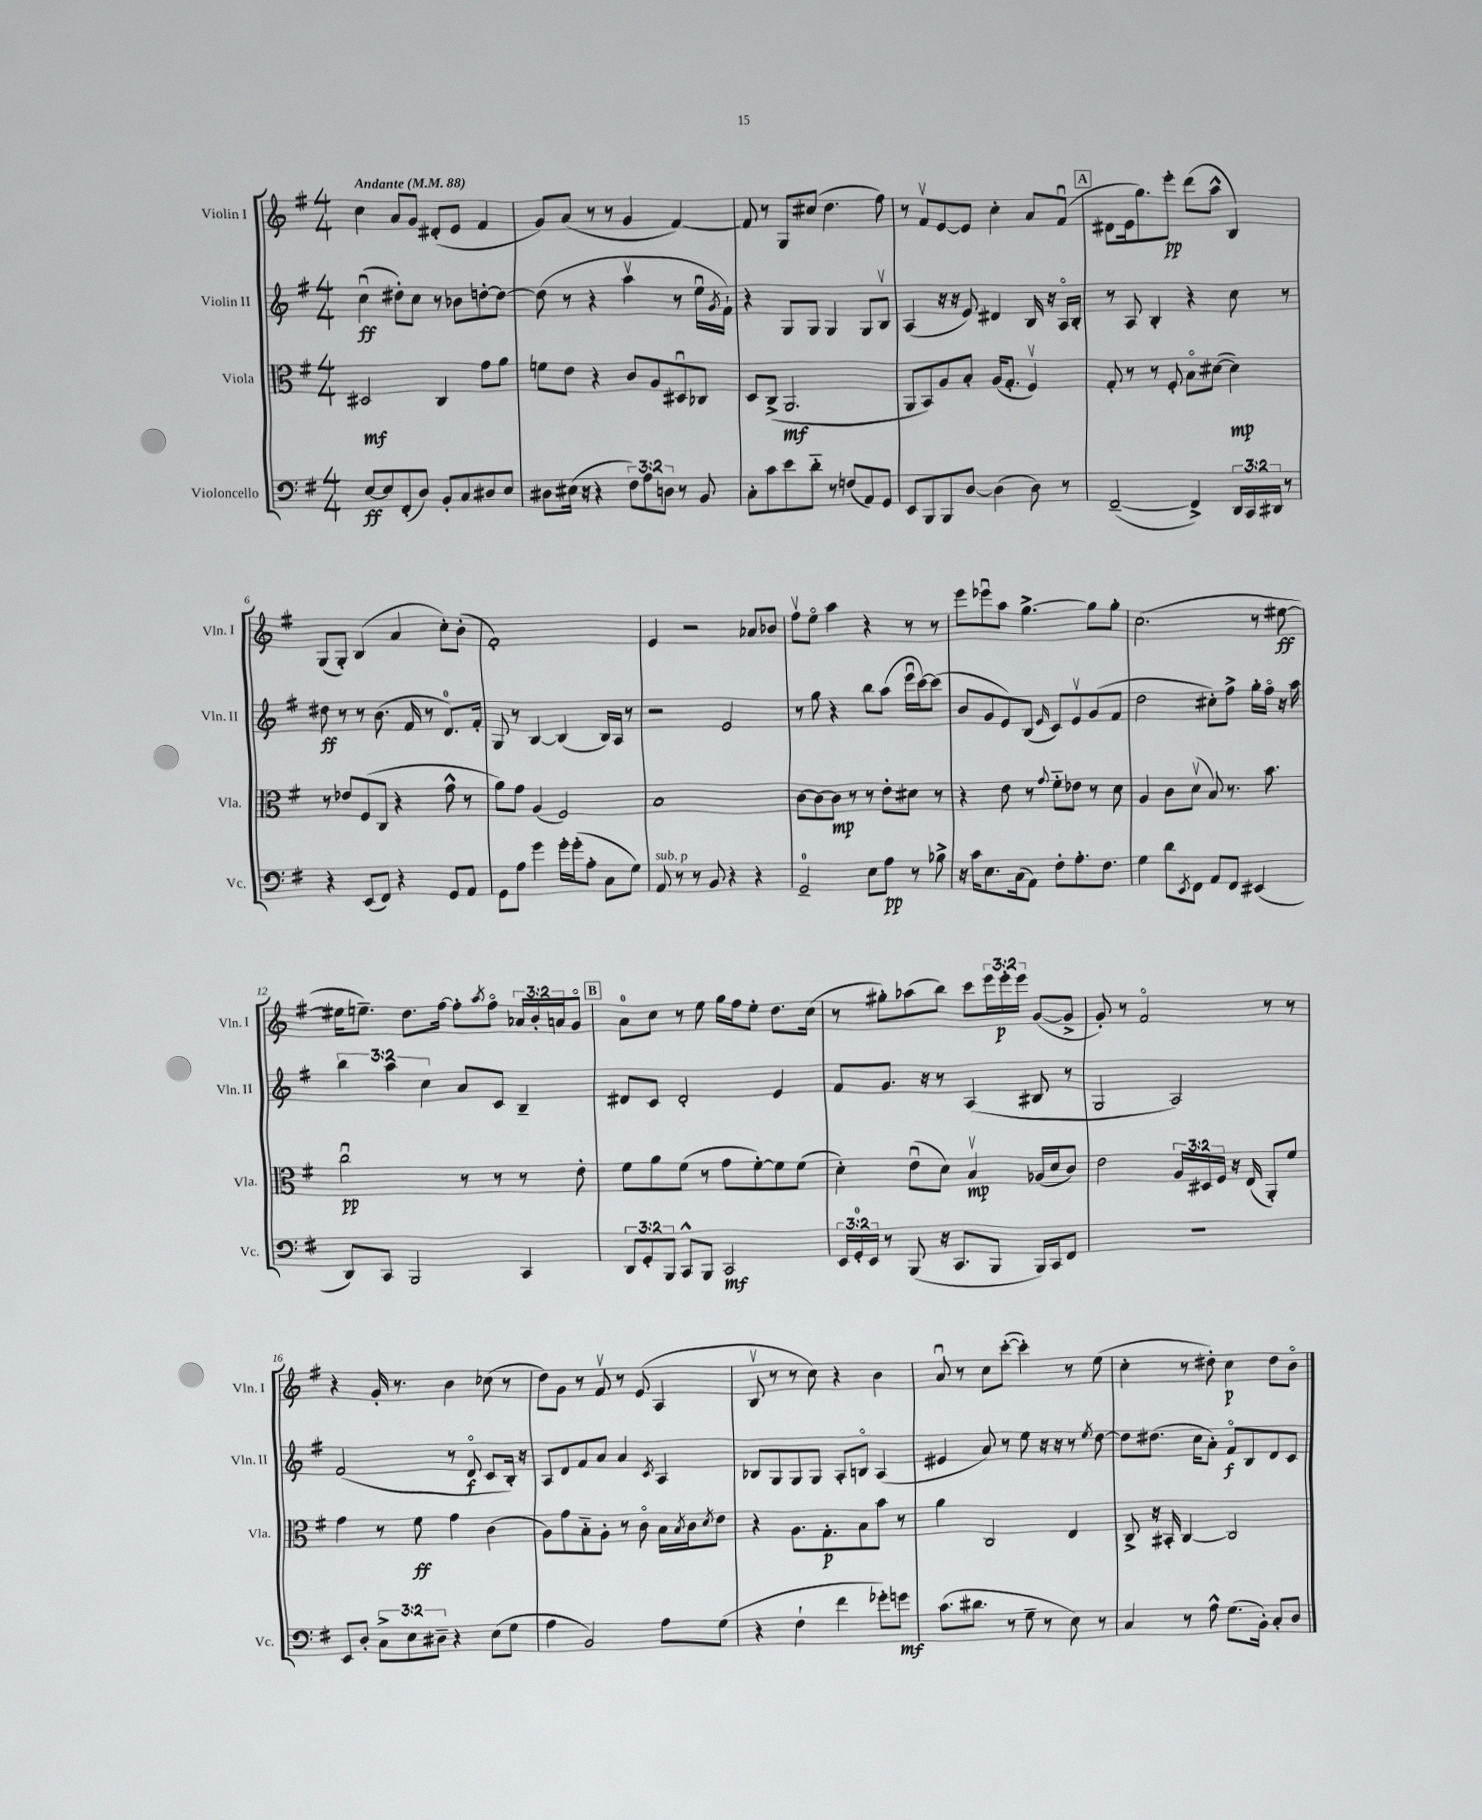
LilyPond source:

<<
\new StaffGroup <<
\new Staff = "s0" \with { instrumentName = "Violin I" shortInstrumentName = "Vln. I" } {
    \clef treble \key g \major \numericTimeSignature \time 4/4 \override Staff.TupletNumber.text = #tuplet-number::calc-fraction-text \tempo "Andante" 4 = 88
    c''4 a'8 g'8 dis'8-.( e'8 fis'4 |
    g'8) a'8( r8 r8 g'4 fis'4~) |
    fis'8 r8 g8 cis''8( d''4. fis''8) |
    r8 fis'8\upbow e'8~ e'8 c''4-. a'8 fis'8\downbow( |
    \mark \markup { \box "A" } dis'8 e'16 g''8.) e'''8-.\pp d'''8( a''8-^ b4) |
    g8( g8-.) b4( a'4 c''8-.) b'8-.( |
    fis'1-.) |
    e'4 r2 aes'8 bes'8 |
    fis''8\upbow e''8\flageolet a''4 r4 r8 r8 |
    e'''8 ees'''8\downbow a''8 g''4.~-> g''8 g''8-. |
    c''2.( r8 eis''8~\ff |
    eis''16 e''8.--) d''8. fis''16~ fis''8-. \acciaccatura { a''8 } fis''8\flageolet \tuplet 3/2 { aes'16 b'16-. a'16 } g'8\flageolet |
    \mark \markup { \box "B" } a'8-0 c''8 r8 e''8 g''16 fis''16 e''8-. d''8. c''16( |
    r8 gis''8-.) aes''8( b''8) c'''8 \tuplet 3/2 { e'''16 e'''16-.\p e'''16 } g'8~( g'8-> |
    g'8-.) r8 fis'2\flageolet r8 r8 |
    r4 g'16-. r8. b'4 ces''8( r8 |
    d''8) g'8 r8 fis'8\upbow r8 e'8( a4 |
    b8\upbow r8 r8 c''8) r4 b'4 |
    a'8\downbow r8 c''8 c'''8~-.( c'''4-.) r8 e''8( |
    c''4-. r8 dis''8-.) c''4\p dis''8 b'8\flageolet \bar "|." |
}
\new Staff = "s1" \with { instrumentName = "Violin II" shortInstrumentName = "Vln. II" } {
    \clef treble \key g \major \numericTimeSignature \time 4/4 \override Staff.TupletNumber.text = #tuplet-number::calc-fraction-text
    c''4\downbow\ff( dis''8-.) c''8 r8 bes'8 d''8~-. d''8~ |
    d''8( r8 r4 a''4\upbow r8 e''16\downbow \acciaccatura { g'8 } fis'16-!) |
    r4 g8 g8 g4 g8 b8\upbow |
    a4( r16 r16 e'8) dis'4 b16 r16 a16\flageolet b16-. |
    \mark \markup { \box "A" } r8 a8 b4-. r4 c''8 r8 |
    dis''8\ff r8 r8 b'8.( fis'16 r8 d'8.-0) fis'16-. |
    g8 r8 b4~ b4( b16) a16 r8 |
    r2 e'2 |
    r8 g''8 r4 b''8 a''8( e'''16\downbow c'''16~) c'''8( |
    b'8 g'8 e'8) b8( \grace { e'16 } c'8) e'8\upbow g'8( fis'8 |
    d''2 cis''8-.) fis''8-> g''16-. fis''16\flageolet r16 a''16 |
    \tuplet 3/2 { b''4 a''4 c''4 } a'8 c'8 b4-- |
    \mark \markup { \box "B" } dis'8 c'8 dis'2-. e'4 |
    fis'8 g'8. r16 r8 a4( bis8 r8 |
    g2 a2) |
    fis'2( r8 d'8\flageolet\f c'8 b16-.) r16 |
    a8 d'8 fis'8 a'8 a'4 \acciaccatura { c'8 } a4 |
    bes8 g8 g8 g8 a8-. b8\flageolet a4( |
    eis'4 a'8) r8 e''8 r16 r16 r8 \acciaccatura { e''8 } d''8~ |
    d''8 dis''8.( c''16 a'8-.) fis'8\flageolet\f b8 d'8 c'8 \bar "|." |
}
\new Staff = "s2" \with { instrumentName = "Viola" shortInstrumentName = "Vla." } {
    \clef alto \key g \major \numericTimeSignature \time 4/4 \override Staff.TupletNumber.text = #tuplet-number::calc-fraction-text
    dis2\mf c4 g'8 a'8 |
    f'8 e'8 r4 c'8 a8 dis8\downbow ces8 |
    d8 c8->( a,2.\mf |
    a,8 b,8) a8 b8-. a16( g8.-. fis4\upbow) |
    \mark \markup { \box "A" } g8-. r8 r8 fis8-. b8\flageolet dis'8~( dis'4\mp) |
    r8 ees'8 fis8( c8 r4 g'8-^ r8 |
    a'8) g'8 a4( fis2) |
    b1 |
    c'8~ c'8~ c'8\mp r8 r8 e'8-. dis'8 r8 |
    r4 e'8 r8 \appoggiatura { g'8 } fis'8-_ ees'8 r8 d'8 |
    a4 c'8 d'8\upbow( b8) r8. b'8. |
    c''2\downbow\pp r8 r8 r8 e'8-. |
    \mark \markup { \box "B" } fis'8 a'8 fis'8( r8 g'8 fis'8~-.) fis'8 fis'8( |
    d'4-.) e'8\downbow( d'8) b4\upbow\mp aes16( d'16 c'8) |
    e'2 \tuplet 3/2 { a16 dis16 fis16 } r16 e16( a,8-.) fis'8 |
    g'4 r8 fis'8\ff g'4 c'4( |
    a8) g'8 b8-_ a8-. r8 c'8\flageolet b16 \acciaccatura { b8 } c'16 \acciaccatura { d'8 } e'8 |
    r4 a8. g8.-.\p b8 b'8 r8 |
    a'4 c2 e4 |
    c8-> r16 bis,16-. c4~ c2 \bar "|." |
}
\new Staff = "s3" \with { instrumentName = "Violoncello" shortInstrumentName = "Vc." } {
    \clef bass \key g \major \numericTimeSignature \time 4/4 \override Staff.TupletNumber.text = #tuplet-number::calc-fraction-text
    e8~\ff e8 fis,8-.( d8) b,8-. c8 dis8 e8 |
    dis8 eis16( r16 r4 \tuplet 3/2 { fis8) a8 d8 } r8 b,8 |
    c8-. c'8 e'8 d'8-_ r8 f8( a,8) g,8 |
    e,8 b,,8 b,,8 d8~ d4( d8) r8 |
    \mark \markup { \box "A" } fis,2~--( fis,4->) \tuplet 3/2 { d,16 c,16 dis,16 } r8 |
    r4 e,8( fis,8) r4 g,8 a,8 |
    g,8 a8 g'4 g'16-. g'16-.( a8-. c8 g8) |
    a,8^\markup { \italic "sub. p" } r8 r8 b,8 r4 r4 |
    g,2-0-- e8 a8\pp r8 bes8-> |
    r16 c'16 e8. c16( a,8) fis8-. a8.-. fis8. |
    g4 d'8 \acciaccatura { e,8 } fis,8 a,8 fis,8 eis,4( |
    d,8) c,8 b,,2 c,4 |
    \mark \markup { \box "B" } \tuplet 3/2 { d,8 g,8-. b,,8 } c,8-^ b,,8 c,2\mf |
    \tuplet 3/2 { e,16 g,16-0-. e,16 } r8 b,,8( r16 c,8. b,,8 b,,16) c,16 fis,8 |
    R1 |
    e,8 d8-. \tuplet 3/2 { c8-> e8 dis8-- } r4 e8( g8 |
    a4 b,2) a8 g8( |
    r4 fis4-! fis'4 ges'8-.) g'8\mf |
    c'8.( dis'8. r8 g8-- r8 e8) r8 |
    c4 r8 a8-^ g8.( b,16-.) c8-. d8 \bar "|." |
}
>>
>>
